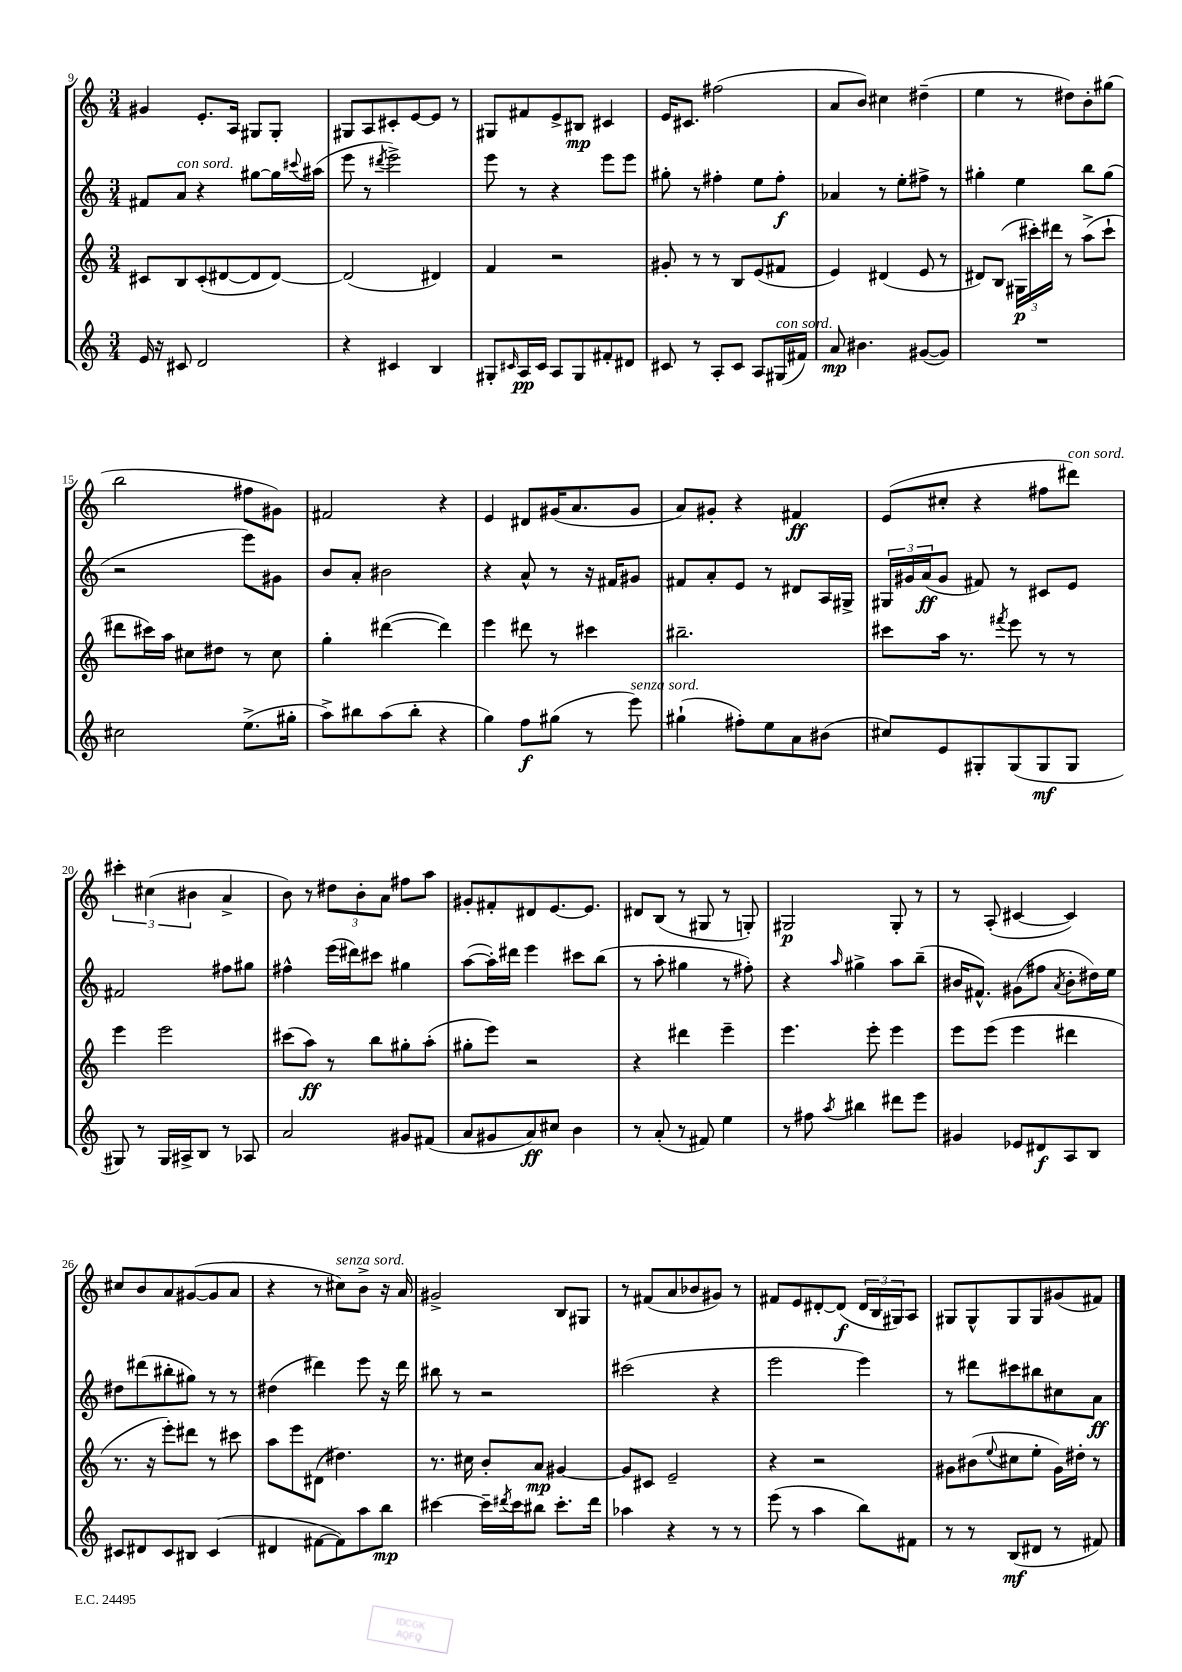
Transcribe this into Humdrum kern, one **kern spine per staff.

**kern	**kern	**kern	**kern
*staff4	*staff3	*staff2	*staff1
*clefG2	*clefG2	*clefG2	*clefG2
*k[]	*k[]	*k[]	*k[]
*M3/4	*M3/4	*M3/4	*M3/4
16e	8c#	8f#	4g#
16r	.	.	.
8c#	8B	8a	.
2d	(8c#'	4r	8.e'
.	[8d#	.	.
.	.	.	16A
.	8d#]	[8gg#	8G#
.	[8d#)	16gg#]	8G#'
.	.	8qqccc#	.
.	.	(16aa#	.
=	=	=	=
4r	(2d#]	8eee	8G#
.	.	8r	8A
.	.	8qddd#	.
4c#	.	2eee^)	8c#'
.	.	.	[8e
4B	4d#)	.	8e]
.	.	.	8r
=	=	=	=
8G#'	4f	8eee	8G#
16qqc#	.	.	.
16A	.	8r	8f#
16c#	.	.	.
8A	2r	4r	8e^
8G#	.	.	8B#
8f#'	.	8eee	4c#
8d#	.	8eee	.
=	=	=	=
8c#	8g#'	8gg#'	16e
.	.	.	8.c#
8r	8r	8r	.
8A'	8r	4ff#'	(2ff#
8c#	8B	.	.
8A	(8e	8ee	.
(16G#	8f#	8ff#'	.
16f#)	.	.	.
=	=	=	=
8a	4e)	4a-	8a
4.b#	.	.	8b)
.	(4d#	8r	4cc#
.	.	8ee'	.
([8g#	8e	8ff#^	(4dd#~
8g#])	8r	8r	.
=	=	=	=
2.r	8d#)	4gg#'	4ee
.	(8B	.	.
.	24G#	4ee	8r
.	24ccc#')	.	.
.	24ddd#	.	.
.	8r	.	8dd#)
.	(8aa^	8bb	8b'
.	8ccc#`	(8gg#	(8gg#
=	=	=	=
2cc#	8ddd#	2r	2bb
.	16ccc#)	.	.
.	16aa	.	.
.	8cc#	.	.
.	8dd#	.	.
(8.ee^	8r	8eee)	8ff#
.	8cc#	8g#	8g#)
16gg#'	.	.	.
=	=	=	=
8aa^)	4gg'	8b	2f#
8bb#	.	8a'	.
(8aa	([4ddd#	2b#	.
8bb#'	.	.	.
4r	4ddd#])	.	4r
=	=	=	=
4gg)	4eee	4r	4e
8ff	8ddd#	8a^^	8d#
(8gg#	8r	8r	(16g#
.	.	.	8.a
8r	4ccc#	16r	.
.	.	16f#	.
8eee)	.	8g#	8g#
=	=	=	=
(4gg#`	2.bb#~	8f#	8a)
.	.	8a'	8g#'
8ff#')	.	8e	4r
8ee	.	8r	.
8a	.	8d#	4f#
(8b#	.	16A	.
.	.	16G#^	.
=	=	=	=
8cc#)	8ccc#	24G#	(8e
.	.	24g#	.
.	.	(24a	.
8e	16aa	8g#	8cc#'
.	8.r	.	.
8G#'	.	8f#)	4r
.	8qfff#	.	.
(8G#	8eee	8r	.
8G#	8r	8c#	8ff#
8G#	8r	8e	8ddd#)
=	=	=	=
8G#)	4eee	2f#	6ccc#'
8r	.	.	.
.	.	.	(6cc#
16G#	2eee	.	.
16A#^	.	.	.
.	.	.	6b#
8B	.	.	.
8r	.	8ff#	4a^
8A-	.	8gg#	.
=	=	=	=
2a	(8ccc#	4ff#^^	8b)
.	8aa)	.	8r
.	8r	(16eee	12dd#
.	.	16ddd#)	.
.	.	.	12b'
.	8bb	8ccc#	.
.	.	.	12a
8g#	8gg#'	4gg#	8ff#
(8f#	(8aa'	.	8aa
=	=	=	=
8a	8gg#'	([8aa	8g#'
8g#	8eee)	16aa'])	8f#'
.	.	16ddd#	.
8a)	2r	4eee	8d#
8cc#	.	.	[8.e
4b	.	8ccc#	.
.	.	.	8.e]
.	.	(8bb	.
=	=	=	=
8r	4r	8r	8d#
(8a'	.	8aa'	(8B
8r	4ddd#	4gg#	8r
8f#)	.	.	8G#
4ee	4eee~	8r	8r
.	.	8ff#')	8G')
=	=	=	=
8r	4.eee	4r	2G#
8ff#	.	.	.
8qaa	.	16qqaa	.
4bb#	.	4gg#^	.
.	8eee'	.	.
8ddd#	4eee	8aa	8G#'
8eee	.	(8bb~	8r
=	=	=	=
4g#	8eee	16b#	8r
.	.	8.f#^^)	.
.	(8eee	.	(8A'
8e-	4eee	(8g#	[4c#
8d#	.	8ff#	.
.	.	8qa	.
8A	4ddd#	8b#'	4c#])
8B	.	16dd#)	.
.	.	16ee	.
=	=	=	=
8c#	8.r	8dd#	8cc#
8d#	.	(8ddd#	8b
.	16r	.	.
8c#	8eee')	8bb#'	8a
8B#	8ddd#	8gg#)	([8g#
(4c#	8r	8r	8g#]
.	8ccc#	8r	8a
=	=	=	=
4d#	8aa	(4dd#	4r
.	8eee	.	.
[8f#	(8d#	4ddd#)	8r
8f#])	4.dd#)	.	8cc#)
8aa	.	8eee	8b^
8bb	.	16r	16r
.	.	16ddd#	16a
=	=	=	=
[4ccc#	8.r	8bb#	2g#^
.	.	8r	.
.	16cc#	.	.
16ccc#~]	8b'	2r	.
8qddd#	.	.	.
16ccc#	.	.	.
8bb#	8a	.	.
8.ccc#'	[4g#	.	8B
.	.	.	8G#
16ddd#	.	.	.
=	=	=	=
4aa-	8g#]	(2ccc#	8r
.	8c#	.	(8f#
4r	2e~	.	8a
.	.	.	8b-
8r	.	4r	8g#)
8r	.	.	8r
=	=	=	=
(8eee	4r	2eee	8f#
8r	.	.	8e
4aa	2r	.	[8d#'
.	.	.	(8d#]
8bb)	.	4eee)	24d#
.	.	.	24B
.	.	.	24G#)
8f#	.	.	8A
=	=	=	=
8r	8g#	8r	8G#
8r	(8b#	8ddd#	8G#^^
.	8qqee	.	.
(8B	8cc#	8ccc#	8G#
8d#	8ee'	8bb#	8G#
8r	16g#)	8cc#	(8g#
.	16dd#'	.	.
8f#)	8r	8a	8f#)
==	==	==	==
*-	*-	*-	*-
